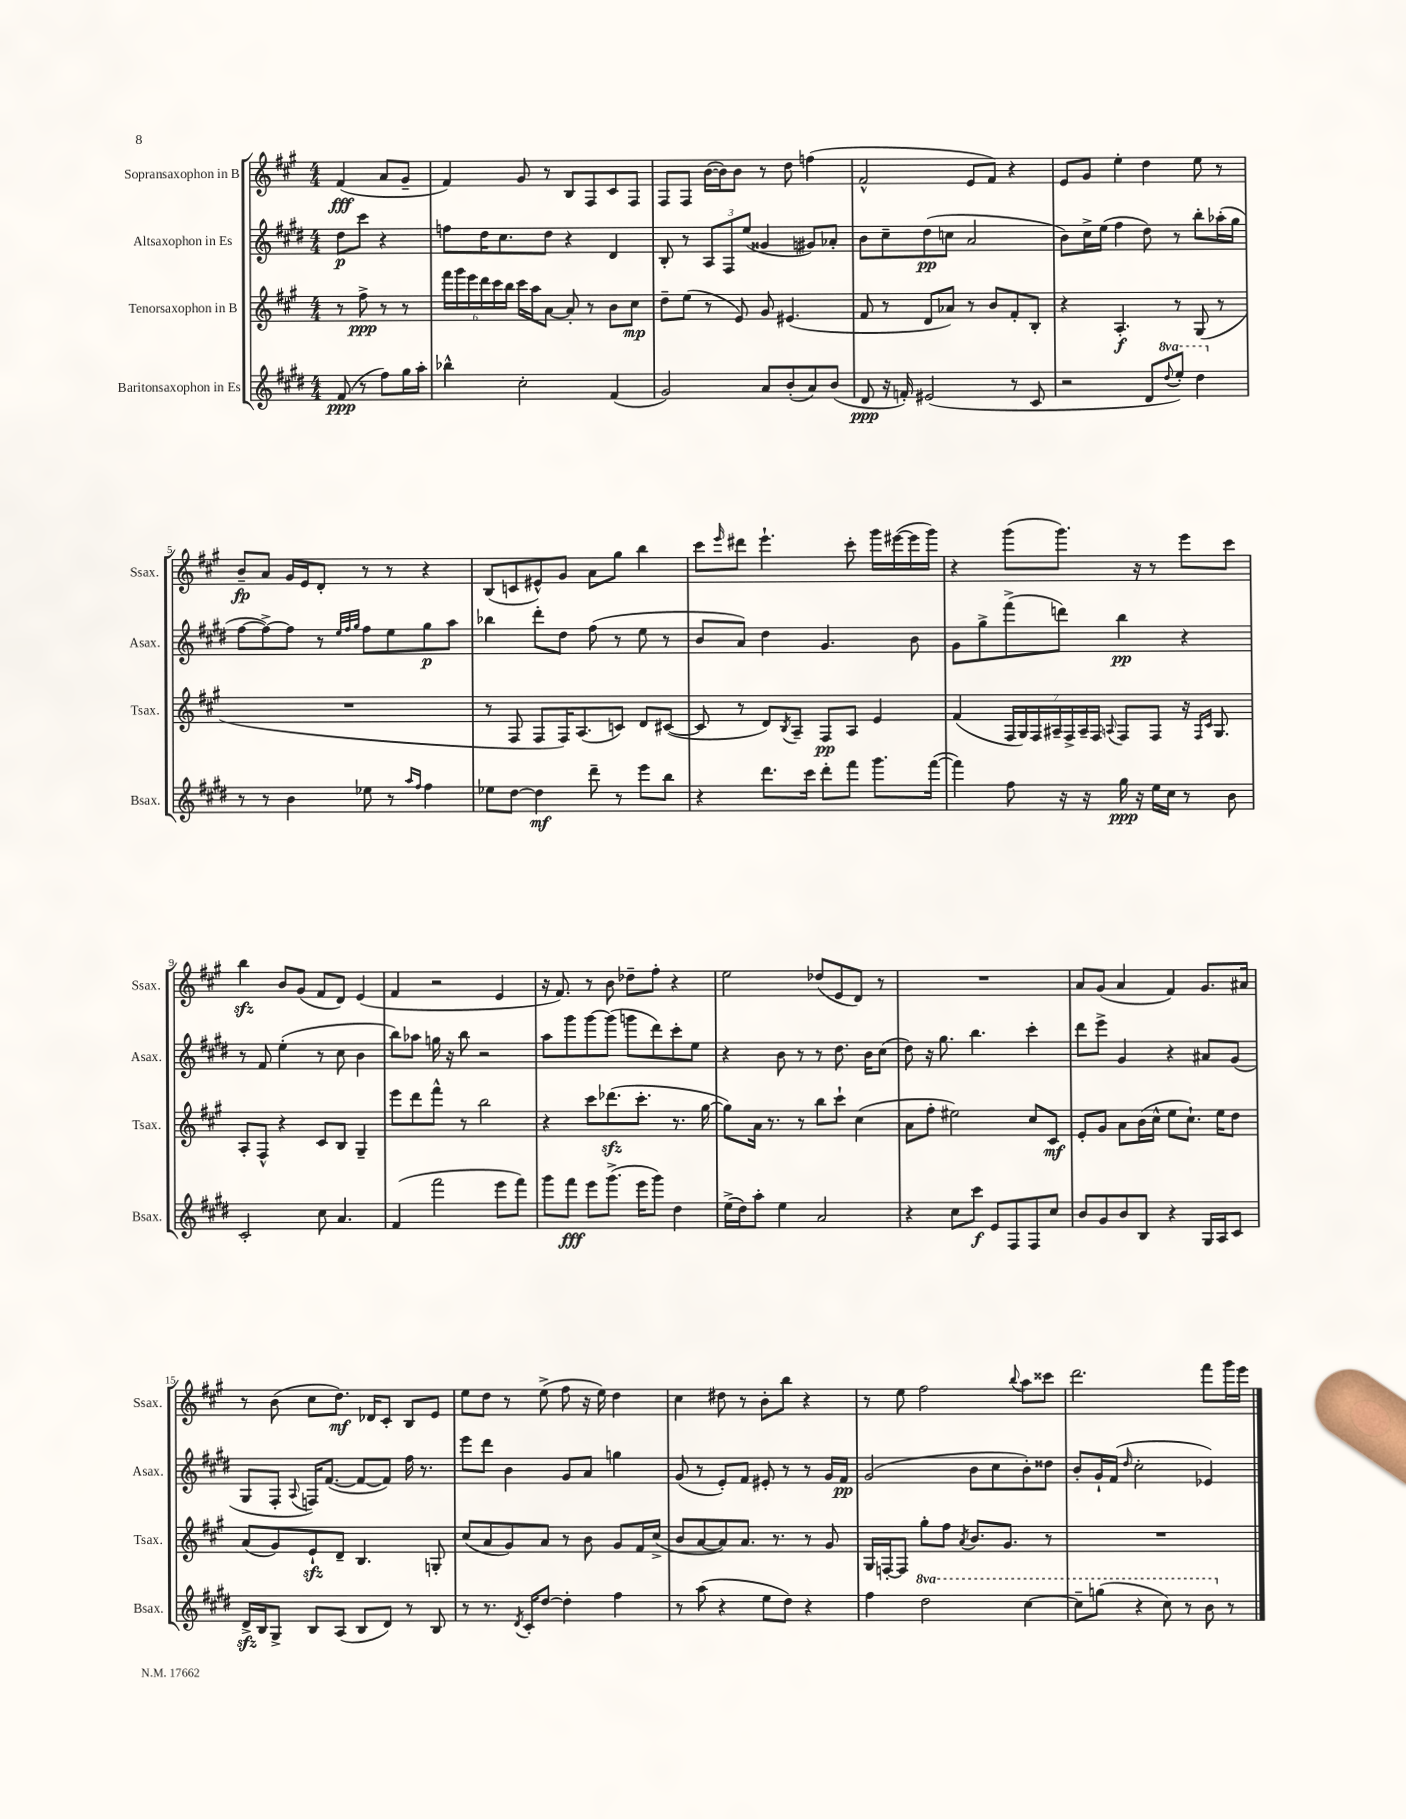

**kern	**kern	**kern	**kern
*staff4	*staff3	*staff2	*staff1
*clefG2	*clefG2	*clefG2	*clefG2
*k[f#c#g#d#]	*k[f#c#g#]	*k[f#c#g#d#]	*k[f#c#g#]
*M4/4	*M4/4	*M4/4	*M4/4
(8f#	8r	8dd#	(4f#
8r	8ff#^	8ccc#	.
8ff#)	8r	4r	8a
16gg#	8r	.	8g#~
16aa'	.	.	.
=	=	=	=
4bb-^^	24fff#	8ff	4f#)
.	24ggg#	.	.
.	24eee	.	.
.	24ddd	16dd#	.
.	24ccc#	.	.
.	.	8.cc#	.
.	24bb	.	.
2cc#'	16ccc#	.	8g#
.	16aa	.	.
.	[8a	8dd#	8r
.	8a']	4r	8B
.	8r	.	8F#
(4f#	8b	4d#	8c#
.	8cc#	.	8F#
=	=	=	=
2g#)	8dd~	8B'	8F#
.	(8ee	8r	8F#
.	8r	12A	([16b
.	.	.	16b])
.	.	12F#	.
.	8e)	.	8b
.	.	(12ee	.
8a	8g#	4g##	8r
(8b'	(4.e#	.	8dd
8a)	.	8g#)	(4ff
(8b	.	8a-'	.
=	=	=	=
8d#	8f#	8b	2f#^^
16r	8r	8cc#~	.
16f')	.	.	.
(2e#	8d	(8dd#	.
.	8a-)	8cc	.
.	8r	2a	8e
.	8b	.	8f#)
8r	8f#'	.	4r
8c#	8B'	.	.
=	=	=	=
2r	4r	8b)	8e
.	.	16cc#^	8g#
.	.	(16ee	.
.	4.A'	4ff#	4ee'
8d#	.	8dd#)	4dd
8qqddd#	.	.	.
8eee')	8r	8r	.
4ddd#	(8G#	8bb'	8ee
.	8r	(16aa-'	8r
.	.	16gg#	.
=	=	=	=
8r	1r	[8ff#	8b~
8r	.	8ff#^_)	8a
4b	.	8ff#]	16g#
.	.	.	16e
.	.	8r	8d'
.	.	32qqee	.
.	.	32qqff#	.
.	.	32qqgg#	.
8ee-	.	8ff#	8r
8r	.	8ee	8r
16qqaa	.	.	.
16qqff#	.	.	.
4ff#	.	8gg#	4r
.	.	8aa	.
=	=	=	=
8ee-	8r	4bb-	(8B
[8dd#	8F#	.	8c
4dd#]	8F#	8ddd#'	8e#^^)
.	16F#)	8dd#	8g#
.	(8.A	.	.
8ddd#~	.	(8ff#	8a
8r	8c)	8r	8gg#
8eee	8d	8ee	4bb
8bb	([8c#	8r	.
=	=	=	=
4r	8c#]	8b	8ccc#
.	.	.	16qqeee
.	8r	8a)	8ddd#
8.ddd#	8d)	4dd#	4.eee`
.	8qB	.	.
.	8A~	.	.
16ccc#	.	.	.
8ddd#'	8F#	4.g#	.
8fff#	8A	.	8ccc#'
8.ggg#	4e	.	16ggg#
.	.	.	([16eee#
.	.	8b	16eee#]
([16fff#	.	.	16ggg#)
=	=	=	=
4fff#])	(4f#	8g#	4r
.	.	8gg#^	.
8ff#	28F#	(8fff#^	(8ggg#
.	28G#)	.	.
.	28F#	.	.
.	28A#~	.	.
16r	.	8ddd)	8.ggg#)
.	28F#^	.	.
.	28A#~	.	.
16r	.	.	.
.	28F#	.	.
.	8qqA	.	.
16gg#	8F#	4bb	.
16r	.	.	16r
16ee	8F#	.	8r
16cc#	.	.	.
8r	16r	4r	8eee
.	16qqF#	.	.
.	16qqc#	.	.
.	8.G#	.	.
8b	.	.	8ccc#
=	=	=	=
2c#'	8A'	8r	4bb
.	8F#^^	8f#	.
.	4r	(4ee'	8b
.	.	.	(8g#
8cc#	8c#	8r	8f#
4.a	8B	8cc#	8d)
.	4G#~	4b	(4e
=	=	=	=
(4f#	8eee	8bb)	4f#
.	8ddd	8aa-	.
2fff#	8fff#^^	16gg	2r
.	.	16r	.
.	8r	8bb	.
.	2bb	2r	.
8eee	.	.	4e
8fff#)	.	.	.
=	=	=	=
8ggg#	4r	8aa	16r
.	.	.	8.f#)
8fff#	.	8ggg#	.
8eee	8ccc#	[8ggg#	8r
(8.ggg#^	(8.ddd-	(8ggg#]	8b
.	.	8ggg	8dd-~
16eee	8.ccc#'	.	.
8ggg#)	.	8ddd#)	8ff#'
4dd#	8.r	8ccc#'	4r
.	.	8ee	.
.	[16gg#	.	.
=	=	=	=
(16ee^	8gg#])	4r	2ee
16dd#)	.	.	.
8aa'	16a	.	.
.	8.r	.	.
4ee	.	8b	.
.	8r	8r	.
2a	8bb	8r	(8dd-
.	8ccc#`	8.dd#	8e
.	(4cc#	.	8d)
.	.	16b	.
.	.	(8cc#	8r
=	=	=	=
4r	8a	8dd#)	1r
.	8ff#'	16r	.
.	.	8.gg#	.
8cc#	2ee#)	.	.
8ccc#	.	4.bb	.
8e	.	.	.
8F#	.	.	.
8F#	8cc#	4ccc#'	.
8cc#	8c#	.	.
=	=	=	=
8b	8e'	8ddd#	8a
8g#	8g#	8eee^	(8g#
8b	8a	4g#	4a
8B	(16b	.	.
.	16cc#^^	.	.
4r	8ee	4r	4f#)
.	8.cc#`)	.	.
16G#	.	8a#	8.g#
16A	16ee	.	.
8c#	8dd	(8g#	.
.	.	.	16a#
=	=	=	=
16d#^	(8a	8G#	8r
16B	.	.	.
8G#^	8g#)	8F#'	(8b
.	.	8qqA	.
8B	8e`	16F)	8cc#
.	.	([8.f#	.
(8A	8d~	.	8.dd)
8B	4.B	8f#_	.
.	.	.	16d-
8d#)	.	8f#])	8c#'
8r	.	16ff#	8B
.	.	8.r	.
8B	8G'	.	8e
=	=	=	=
8r	(8cc#	8eee	8ee
8.r	8a	8ddd#	8dd
.	8g#)	4b	8r
8qd#	.	.	.
16c#'	.	.	.
[8dd#	8a	.	(8ee^
4dd#']	8r	8g#	8ff#
.	8b	8a	16r
.	.	.	16ee)
4ff#	8g#	4gg	4dd
.	16f#	.	.
.	(16cc#^	.	.
=	=	=	=
8r	8b	(8g#	4cc#
(8aa	[8a	8r	.
4r	8a])	8e')	8dd#
.	8.a	8f#	8r
8ee	.	8e#'	8b'
.	8.r	.	.
8dd#)	.	8r	8bb
4r	8r	8r	4r
.	8g#	16g#	.
.	.	16f#	.
=	=	=	=
4ff#	16G#	(2g#	8r
.	[16F'	.	.
.	8F]	.	8ee
2ddd#	8gg#'	.	2ff#
.	8ff#	.	.
.	8qa	.	.
.	8.b	8b	.
.	.	8cc#	.
.	8.g#	.	.
.	.	.	8qqbb
[4ccc#	.	8b')	8aa
.	8r	8dd##	8ccc##
=	=	=	=
8ccc#~]	1r	8b'	2.ddd
(8ggg	.	16g#`	.
.	.	(16f#	.
.	.	16qqdd#	.
4r	.	2cc#'	.
8ccc#)	.	.	.
8r	.	.	.
8bb	.	4e-)	8fff#
8r	.	.	16ggg#
.	.	.	16eee
==	==	==	==
*-	*-	*-	*-
